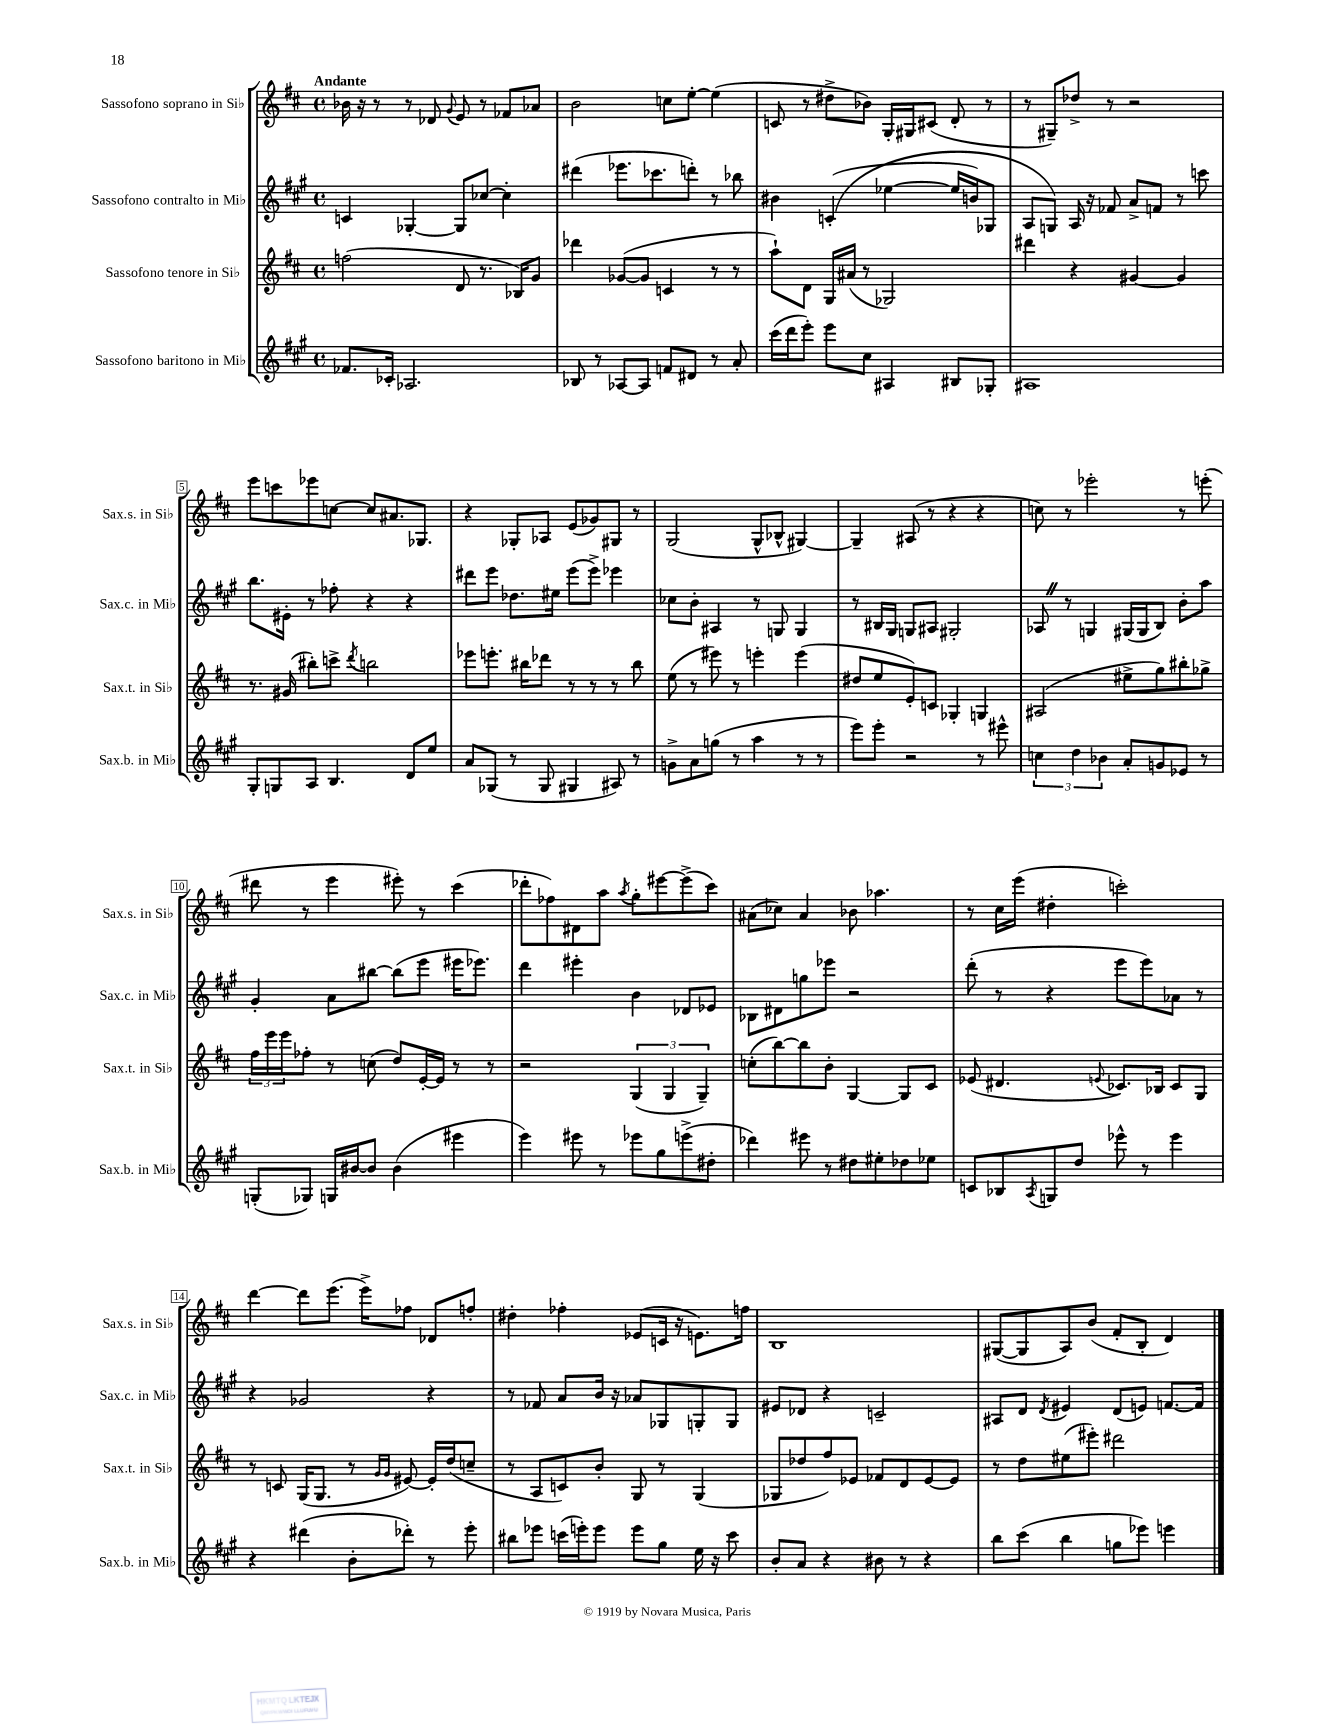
<<
\new StaffGroup <<
\new Staff = "s0" \with { instrumentName = "Sassofono soprano in Sib" shortInstrumentName = "Sax.s. in Sib" } {
    \clef treble \key d \major \defaultTimeSignature \time 4/4 \tempo "Andante"
    bes'16 r16 r8 r8 des'8 \appoggiatura { g'8 } e'8 r8 fes'8 aes'8 |
    b'2 c''8 e''8~-. e''4( |
    c'8 r8 dis''8-> bes'8) g16-. gis16 cis'8( d'8-. r8 |
    r8 gis8--) des''8-> r8 r2 |
    e'''8 c'''8 ees'''8 c''8~ c''8 ais'8. ges8. |
    r4 ges8-. aes8 e'8( ges'8) gis8 r8 |
    g2( g8-^ bes8-^ gis4~) |
    gis4-- ais8( r8 r4 r4 |
    c''8) r8 ees'''2-. r8 e'''8-.( |
    dis'''8 r8 e'''4 eis'''8-.) r8 cis'''4( |
    des'''8-. fes''8) dis'8 a''8 \acciaccatura { a''8 } g''8-. eis'''8~ eis'''8->( cis'''8) |
    ais'8( ces''8) ais'4 bes'8 aes''4. |
    r8 cis''16 e'''16( dis''4-. c'''2-.) |
    d'''4~ d'''8 e'''8.( e'''16->) fes''8 des'8 f''8-. |
    dis''4-. fes''4-. ees'8( c'16 r16 e'8.) f''16 |
    b1 |
    gis8~( gis8 a8) b'8( fis'8-. b8-. d'4) \bar "|." |
}
\new Staff = "s1" \with { instrumentName = "Sassofono contralto in Mib" shortInstrumentName = "Sax.c. in Mib" } {
    \clef treble \key a \major \defaultTimeSignature \time 4/4
    c'4 ges4~-. ges8 ces''8~ ces''4-. |
    dis'''4( ees'''8. ces'''8. d'''8-.) r8 bes''8 |
    bis'4 c'4-.(\( ees''4~ ees''16 b'16) ges8 |
    a8 g8\) a16 r16 fes'8 a'8-> f'8 r8 c'''8 |
    b''8. eis'16-. r8 fes''8-. r4 r4 |
    dis'''8 e'''8 des''8. eis''16 e'''8( e'''8->) ees'''4 |
    ces''8 b'8-. ais4 r8 g8 g4 |
    r8 bis16 gis16 g8 ais8 gis2-. |
    aes8 \once \override BreathingSign.text = \markup { \musicglyph "scripts.caesura.straight" } \breathe r8 g4 gis16( gis16 b8) b'8-. a''8 |
    gis'4-. a'8 bis''8~ bis''8( e'''8 eis'''16 ees'''8.) |
    d'''4 eis'''4-. b'4 des'8 ees'8 |
    bes8 dis'8 g''8 ees'''8 r2 |
    d'''8-.( r8 r4 e'''8 e'''8) aes'8 r8 |
    r4 ges'2 r4 |
    r8 fes'8 a'8 b'16 r16 aes'8 ges8 g8-. g8 |
    eis'8 des'8 r4 c'2-- |
    ais8 d'8 \acciaccatura { d'8 } eis'4 d'8( e'8) f'8.~ f'16 \bar "|." |
}
\new Staff = "s2" \with { instrumentName = "Sassofono tenore in Sib" shortInstrumentName = "Sax.t. in Sib" } {
    \clef treble \key d \major \defaultTimeSignature \time 4/4
    f''2( d'8 r8. bes16) g'8 |
    des'''4 ges'8~( ges'8 c'4 r8 r8 |
    a''8-!) d'8 g16 ais'16( r8 ges2) |
    dis'''4 r4 gis'4~ gis'4 |
    r8. gis'16( bis''8-.) c'''8-> \acciaccatura { d'''8 } b''2 |
    ees'''8 e'''8.-. bis''16 des'''8 r8 r8 r8 bis''8 |
    e''8( r8 eis'''8) r8 e'''4-. e'''4( |
    dis''8 e''8 e'8-.) c'8 ges4-. g4 |
    ais2( eis''8-> g''8) bis''8-. ges''8-> |
    \tuplet 3/2 { fis''16 e'''16 e'''16 } fes''8-. r8 c''8( d''8) e'16~-. e'16 r8 r8 |
    r2 \tuplet 3/2 { g4( g4 g4--) } |
    c''8-.( b''8~) b''8 b'8-. g4~ g8 cis'8 |
    ees'8( dis'4. \appoggiatura { e'8 } ces'8.) bes16 ces'8 g8 |
    r8 c'8 g16( g8. r8 \grace { g'16 g'16 } eis'8~) eis'16-. d''16( c''8-- |
    r8 a8 c'8) b'8-. g8 r8 g4( |
    ges8 des''8 fis''8) ees'8 fes'8 d'8 ees'8~ ees'8 |
    r8 d''8 eis''8( eis'''8-.) dis'''2 \bar "|." |
}
\new Staff = "s3" \with { instrumentName = "Sassofono baritono in Mib" shortInstrumentName = "Sax.b. in Mib" } {
    \clef treble \key a \major \defaultTimeSignature \time 4/4
    fes'8. ces'16-. aes2. |
    bes8 r8 aes8~ aes8 f'8 dis'8 r8 a'8-. |
    cis'''16( d'''16 e'''8-.) e'''8 cis''8 ais4 bis8 ges8-. |
    ais1 |
    gis8-. g8 a8 b4. d'8 e''8 |
    a'8 ges8( r8 ges8 gis4 ais8) r8 |
    g'8-> a'8 g''8( r8 a''4 r8 r8 |
    e'''8) e'''8-. r2 r8 eis'''8-^ |
    \tuplet 3/2 { c''4 d''4 bes'4 } a'8-. g'8 ees'8 r8 |
    g8-.( ges8) g16 bis'16~ bis'8 bis'4( eis'''4 |
    e'''4) eis'''8 r8 ees'''8 gis''8 e'''8->( dis''8-. |
    des'''4) eis'''8 r8 dis''8 eis''8-. des''8 ees''8 |
    c'8 bes8 \acciaccatura { a8 } g8 d''8 ees'''8-^ r8 ees'''4 |
    r4 dis'''4( b'8-. des'''8-.) r8 e'''8-. |
    bis''8 ees'''8 c'''16( e'''16-.) e'''8 e'''8 gis''8 e''16 r16 c'''8 |
    b'8-. a'8 r4 bis'8 r8 r4 |
    b''8 cis'''8( b''4 g''8 ees'''8) e'''4 \bar "|." |
}
>>
>>
\layout { \context { \Score \override BarNumber.stencil = #(make-stencil-boxer 0.1 0.3 ly:text-interface::print) } }
